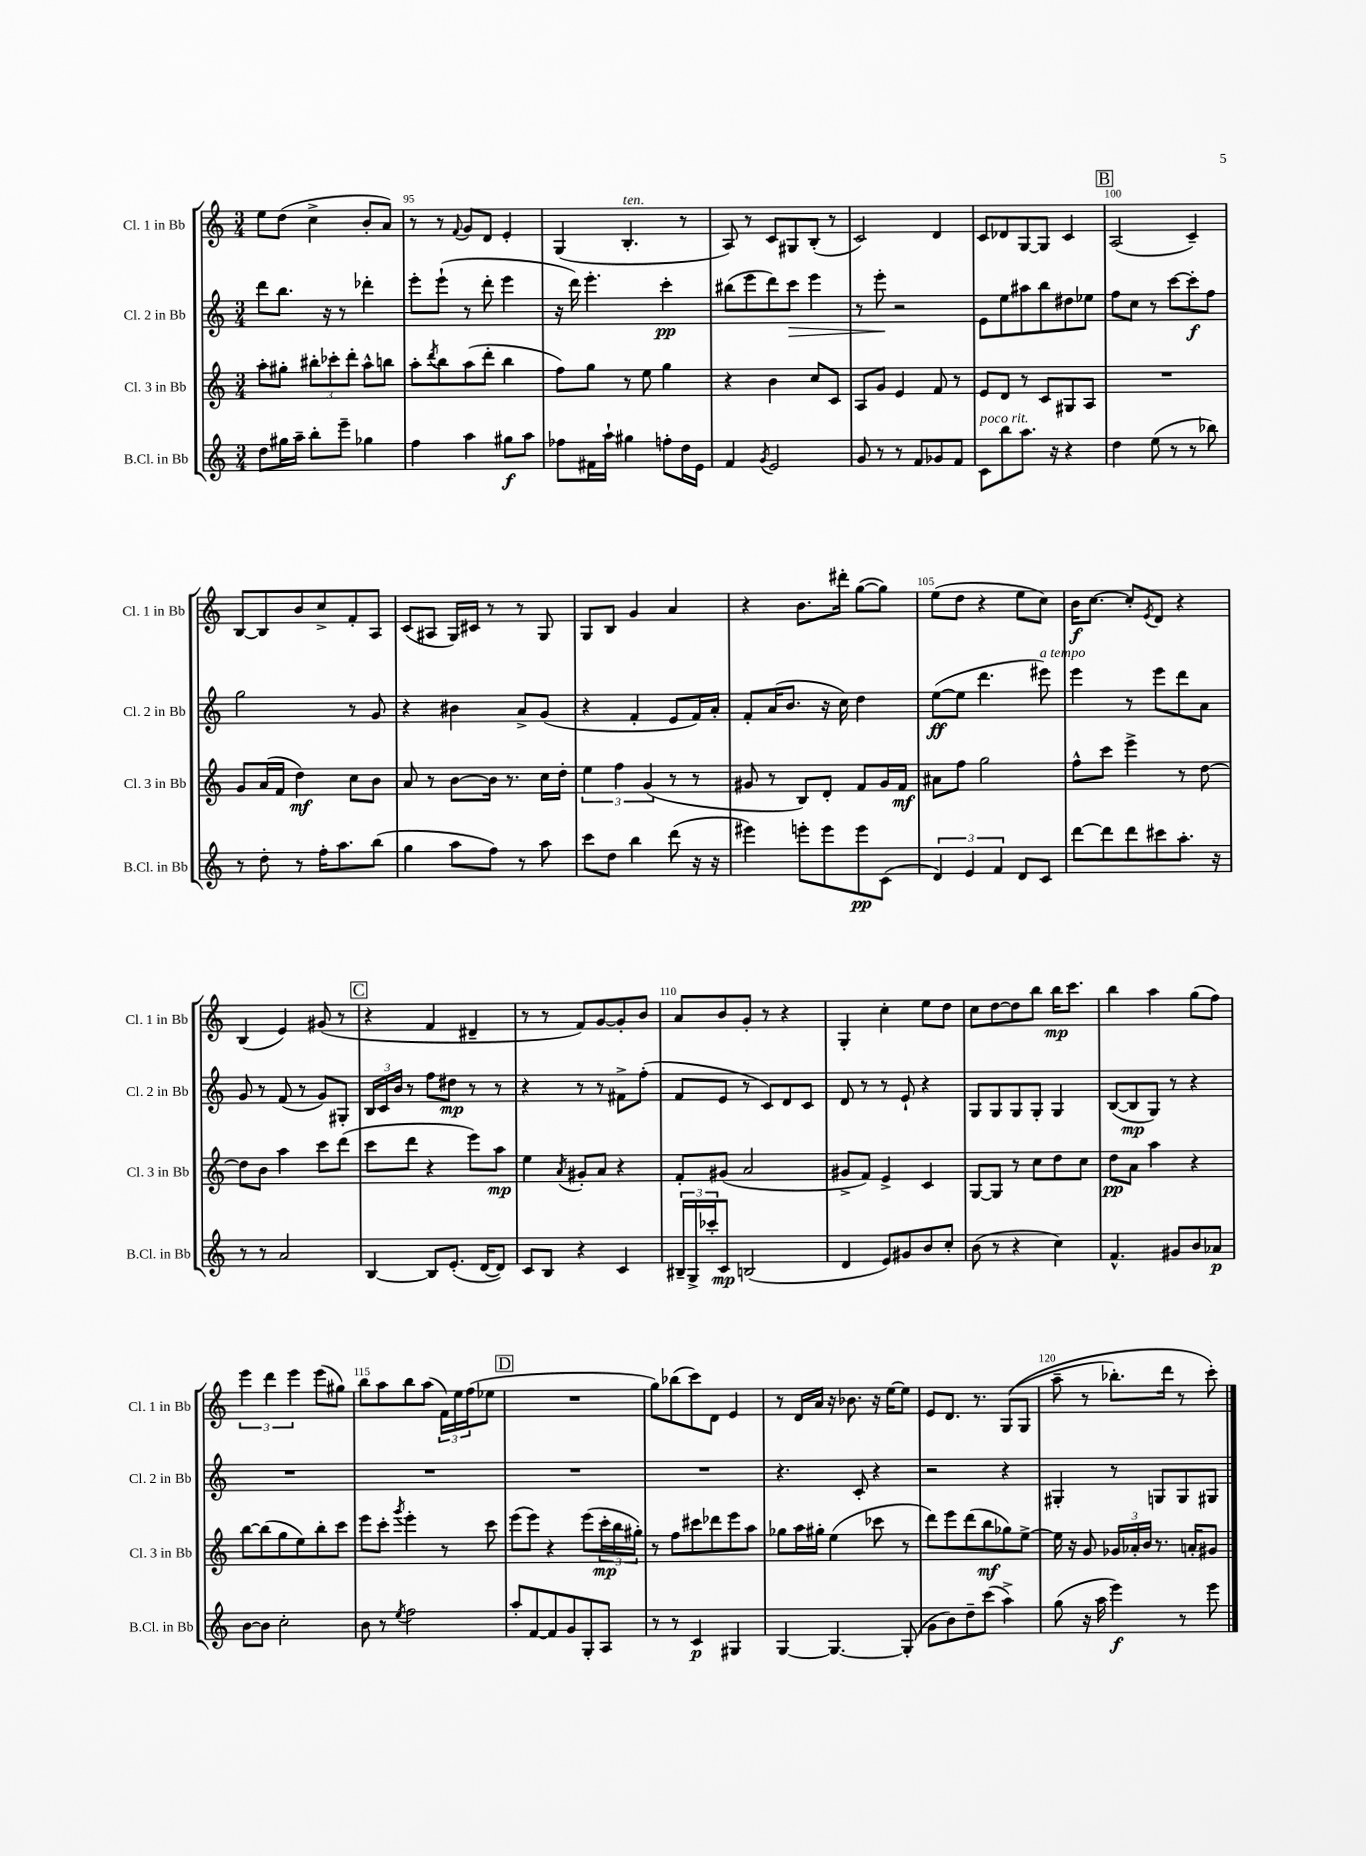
<<
\new StaffGroup <<
\new Staff = "s0" \with { instrumentName = "Cl. 1 in Bb" shortInstrumentName = "Cl. 1 in Bb" } {
    \clef treble \key c \major \numericTimeSignature \time 3/4
    e''8 d''8( c''4-> b'8-. a'8) |
    r8 r8 \appoggiatura { f'8 } g'8 d'8 e'4-. |
    g4( b4.-.^\markup { \italic "ten." } r8 |
    a8) r8 c'8 gis8 b8-.( r8 |
    c'2) d'4 |
    c'8 des'8 g8~ g8 c'4 |
    \mark \markup { \box "B" } a2( c'4--) |
    b8~ b8 b'8 c''8-> f'8-. a8 |
    c'8( ais8 g16) cis'16 r8 r8 g8 |
    g8 b8 g'4 a'4 |
    r4 b'8. dis'''16-. g''8~( g''8) |
    e''8( d''8 r4 e''8 c''8) |
    b'16\f c''8.~ c''8-. \acciaccatura { e'8 } d'8 r4 |
    b4( e'4) gis'8( r8 |
    \mark \markup { \box "C" } r4 f'4 dis'4-- |
    r8 r8 f'8) g'8~ g'8-. b'8 |
    a'8 b'8 g'8-. r8 r4 |
    g4-. c''4-. e''8 d''8 |
    c''8 d''8~ d''8 b''8 b''16\mp c'''8. |
    b''4 a''4 g''8( f''8) |
    \tuplet 3/2 { e'''4 d'''4 e'''4 } e'''8( gis''8) |
    b''8 a''8 b''8 a''8( \tuplet 3/2 { f'16) e''16 f''16( } ees''8 |
    \mark \markup { \box "D" } R2. |
    g''8) bes''8( c'''8) d'8 e'4 |
    r8 d'16 a'16 r16 bes'8. r16 e''16~ e''8 |
    e'8 d'8. r8. g8(\( g8 |
    a''8-- r8 bes''8.-.) d'''16 r8 c'''8-.\) \bar "|." |
}
\new Staff = "s1" \with { instrumentName = "Cl. 2 in Bb" shortInstrumentName = "Cl. 2 in Bb" } {
    \clef treble \key c \major \numericTimeSignature \time 3/4
    d'''8 b''8. r16 r8 des'''4-. |
    e'''8-. e'''8-!( r8 d'''8-. e'''4 |
    r16 d'''16) e'''4.-. c'''4-.\pp |
    bis''8( e'''8 d'''8) c'''8\> e'''4 |
    r8 e'''8-.\! r2 |
    e'8 e''8 ais''8 b''8 dis''8 ees''8 |
    \mark \markup { \box "B" } f''8 c''8 r8 c'''8~ c'''8-.\f f''8 |
    g''2 r8 g'8 |
    r4 bis'4 a'8-> g'8( |
    r4 f'4-. e'8 f'16) a'16-. |
    f'8-. a'16( b'8. r16 c''16) d''4 |
    e''8~\ff( e''8 d'''4. eis'''8^\markup { \italic "a tempo" }) |
    e'''4 r8 e'''8 d'''8 a'8 |
    g'8 r8 f'8( r8 g'8) gis8-. |
    \mark \markup { \box "C" } \tuplet 3/2 { b16 c'16 b'16 } r8 f''8 dis''8\mp r8 r8 |
    r4 r8 r8 fis'8-> f''8-.( |
    f'8 e'8 r8 c'8) d'8 c'8 |
    d'8 r8 r8 e'8-! r4 |
    g8 g8 g8 g8-. g4 |
    b8~( b8\mp g8) r8 r4 |
    R2. |
    R2. |
    \mark \markup { \box "D" } R2. |
    R2. |
    r4. c'8-. r4 |
    r2 r4 |
    gis4-. r8 g8 g8 gis8 \bar "|." |
}
\new Staff = "s2" \with { instrumentName = "Cl. 3 in Bb" shortInstrumentName = "Cl. 3 in Bb" } {
    \clef treble \key c \major \numericTimeSignature \time 3/4
    a''8-. gis''8-. \tuplet 3/2 { bis''8-. ces'''8-. d'''8-. } a''8-^ b''8 |
    a''8-. \acciaccatura { d'''8 } b''8 a''8( d'''8-. b''4 |
    f''8) g''8 r8 e''8 g''4 |
    r4 b'4 c''8 c'8 |
    a8 g'8 e'4 f'8 r8 |
    e'8 d'8 r8 c'8 gis8 a8 |
    \mark \markup { \box "B" } R2. |
    g'8 a'16( f'16 d''4\mf) c''8 b'8 |
    a'8 r8 b'8~ b'16 r8. c''16 d''16-. |
    \tuplet 3/2 { e''4 f''4 g'4( } r8 r8 |
    gis'8 r8 b8) d'8-. f'8 gis'16 f'16\mf |
    ais'8 f''8 g''2 |
    f''8-^ c'''8 e'''4-> r8 d''8~ |
    d''8 b'8 a''4 c'''8 d'''8( |
    \mark \markup { \box "C" } c'''8 d'''8 r4 e'''8) a''8\mp |
    e''4 \acciaccatura { a'8 } gis'8-. a'8 r4 |
    f'8-. gis'8( a'2 |
    gis'8-> f'8) e'4-> c'4 |
    g8~ g8 r8 c''8 d''8 c''8 |
    d''8\pp a'8 a''4 r4 |
    b''8~ b''8( g''8 e''8) b''8-. c'''8 |
    e'''8 c'''8-. \acciaccatura { g'''8 } e'''4-. r8 c'''8 |
    \mark \markup { \box "D" } e'''8( e'''8) r4 e'''8( \tuplet 3/2 { c'''16-.\mp b''16 gis''16-.) } |
    r8 f''8 cis'''8 des'''8 e'''8 a''8 |
    ges''8 a''16 gis''16-. e''4( ces'''8 r8 |
    d'''8) e'''8 d'''8( b''8\mf ges''8) e''8~-> |
    e''16 r16 g'8 \tuplet 3/2 { ges'16 aes'16-. b'16 } r8. a'16-. gis'8 \bar "|." |
}
\new Staff = "s3" \with { instrumentName = "B.Cl. in Bb" shortInstrumentName = "B.Cl. in Bb" } {
    \clef treble \key c \major \numericTimeSignature \time 3/4
    d''8 gis''16 a''16-- b''8-. e'''8-- ges''4 |
    f''4 a''4 gis''8\f a''8 |
    fes''8 fis'16 a''16-! gis''4 f''8-. d''16 e'16 |
    f'4 \acciaccatura { g'8 } e'2 |
    g'8 r8 r8 f'8 ges'8 f'8 |
    c'8^\markup { \italic "poco rit." } b''8 a''8. r16 r4 |
    \mark \markup { \box "B" } d''4 e''8( r8 r8 bes''8) |
    r8 d''8-. r8 f''16-. a''8. b''8( |
    g''4 a''8 f''8) r8 a''8 |
    c'''8 d''8 b''4 d'''8( r16 r16 |
    eis'''4) e'''8-. e'''8 e'''8\pp c'8( |
    \tuplet 3/2 { d'4) e'4 f'4 } d'8 c'8 |
    d'''8~ d'''8 d'''8 cis'''8 a''8.-. r16 |
    r8 r8 a'2 |
    \mark \markup { \box "C" } b4~ b8 e'8.-.( d'16~ d'8) |
    c'8 b8 r4 c'4 |
    \tuplet 3/2 { bis16-- g16-> ces'''16-. } c'8\mp b2( |
    d'4 e'8) gis'8 b'8 c''8-. |
    b'8( r8 r4 c''4) |
    f'4.-^ gis'8 b'8 aes'8\p |
    b'8~ b'8 c''2-. |
    b'8 r8 \acciaccatura { e''8 } f''2 |
    \mark \markup { \box "D" } a''8-. f'8~ f'8 g'8 g8-. a8 |
    r8 r8 c'4\p gis4 |
    g4~ g4.~ g8-.( |
    g'8 b'8) d''8-- c'''8( a''4->) |
    g''8( r16 a''16 e'''4\f) r8 e'''8 \bar "|." |
}
>>
>>
\layout { \context { \Score currentBarNumber = #94 \override BarNumber.break-visibility = ##(#f #t #t) barNumberVisibility = #(every-nth-bar-number-visible 5) } }
